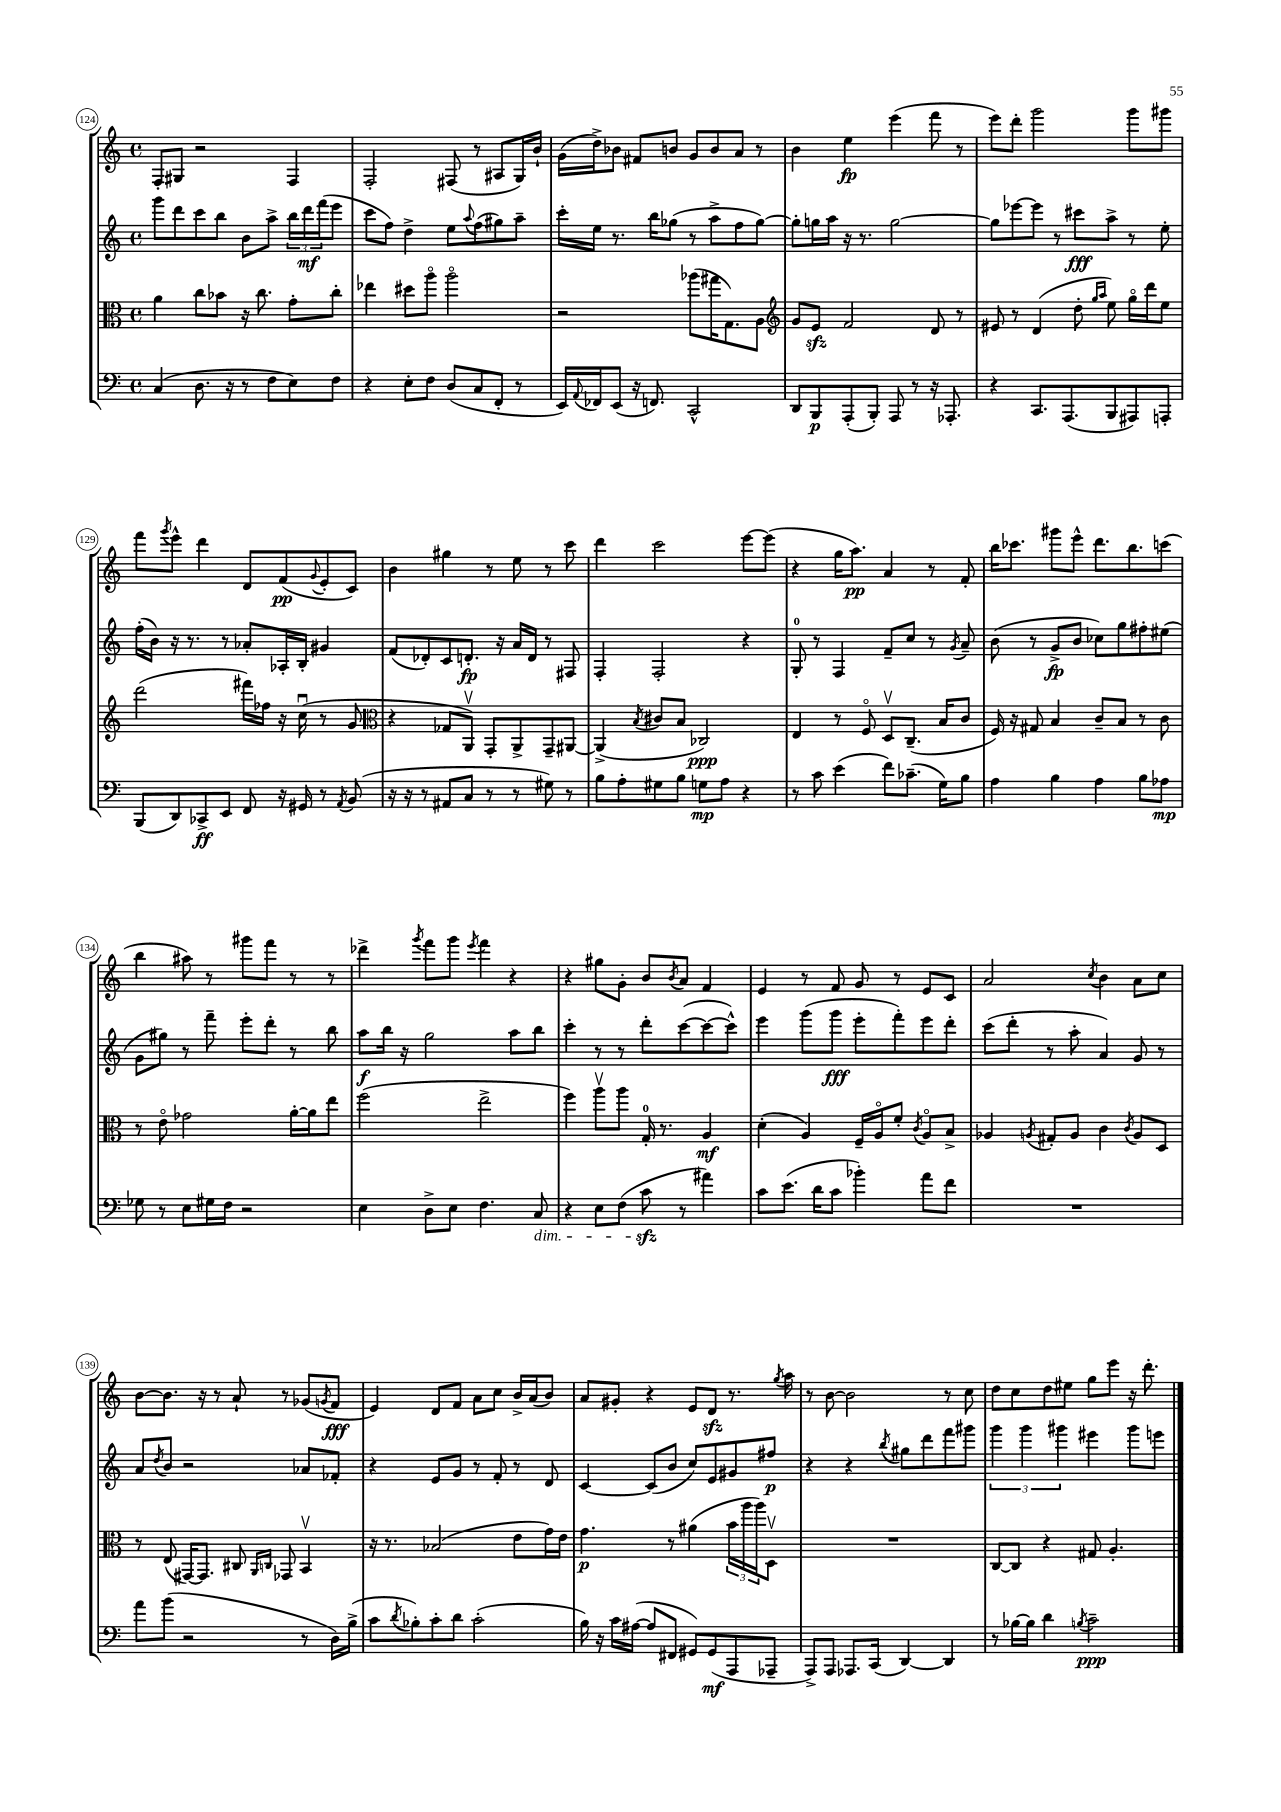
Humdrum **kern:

**kern	**kern	**kern	**kern
*staff4	*staff3	*staff2	*staff1
*clefF4	*clefC3	*clefG2	*clefG2
*k[]	*k[]	*k[]	*k[]
*M4/4	*M4/4	*M4/4	*M4/4
*met(c)	*met(c)	*met(c)	*met(c)
(4C	4a	8ggg	8F'
.	.	8ddd	8G#
8.D	8cc	8ccc	2r
.	8b-	8bb	.
16r	.	.	.
8r	16r	8b	.
.	8.cc	.	.
8F	.	8aa^	.
8E)	8g'	24bb	4F
.	.	24ddd	.
.	.	(24fff	.
8F	8cc'	8eee	.
=	=	=	=
4r	4ee-	8ccc	2F'
.	.	8ff)	.
8E'	8dd#	4dd^	.
8F	8aao	.	.
(8D	2aao	8ee	(8F#
.	.	8qqaa	.
8C	.	(8ff	8r
8FF'	.	8gg#)	8A#
8r	.	8aa~	16G)
.	.	.	16b`
=	=	=	=
16EE)	2r	16ccc'	(16g
8qqAA	.	.	.
16FF-	.	16ee	16dd^)
(8EE	.	8.r	8b-
16r	.	.	8f#
8.FF)	.	16bb	.
.	.	(8gg-	8b
2CC^^	(8aa-	8r	8g
.	16gg#	8aa^	8b
.	8.G)	.	.
.	.	8ff	8a
.	8A	[8gg-)	8r
=	=	=	=
*	*clefG2	*	*
8DD	8g	8gg-']	4b
8BBB	8e	16gg	.
.	.	16aa	.
(8AAA'	2f	16r	4ee
.	.	8.r	.
8BBB')	.	.	.
8AAA	.	[2gg	(4eee
8r	.	.	.
16r	8d	.	8fff
8.AAA-'	.	.	.
.	8r	.	8r
=	=	=	=
4r	8e#	8gg]	8eee)
.	8r	[8eee-	8ddd'
8.CC	(4d	8eee-]	2ggg
.	.	8r	.
(8.AAA	.	.	.
.	8dd'	8ccc#	.
.	16qqgg	.	.
.	16qqaa	.	.
8BBB	8ee)	8aa^	.
8AAA#)	16ggo	8r	8ggg
.	16ddd	.	.
8AAA'	8ee	8ee'	8ggg#
=	=	=	=
(8BBB	(2ddd	(16ff'	8fff
.	.	16b)	.
.	.	.	8qggg
8DD)	.	16r	8eee^^
.	.	8.r	.
8CC-^	.	.	4ddd
8EE	.	8r	.
8FF	16fff#)	8a-'	8d
.	16ff-	.	.
16r	16r	16A-'	(8f
16GG#	(16ccu	16B'	.
.	.	.	8qqg
8r	8r	4g#	8e'
8qAA	.	.	.
(8BB	8g	.	8c)
=	=	=	=
*	*clefC3	*	*
16r	4r	(8f	4b
16r	.	.	.
8r	.	8d-')	.
8AA#	8G-	8c	4gg#
8C	8AAv)	8.d'	.
8r	8GG'	.	8r
.	.	16r	.
8r	8AA^	16a	8ee
.	.	16d	.
8G#)	8GG~	8r	8r
8r	[8AA#	8F#	8ccc
=	=	=	=
8B	(4AA#^]	4F'	4ddd
8A'	.	.	.
.	8qB	.	.
8G#	8c#	2F'	2ccc
8B	8B	.	.
8G	2C-)	.	.
8A	.	.	.
4r	.	4r	[8eee
.	.	.	(8eee]
=	=	=	=
8r	4E	8G'	4r
8c	.	8r	.
(4e	8r	4F	16gg
.	.	.	8.aa)
.	8Fo	.	.
8f)	8Dv	8f~	4a
(8.c-~	(8.C~	8cc	.
.	.	8r	8r
16G)	16B	.	.
.	.	8qg	.
8B	8c	8a~	8f'
=	=	=	=
4A	16F)	(8b	16bb
.	16r	.	8.ccc-
.	8G#	8r	.
4B	4B	8g^	8ggg#
.	.	8b	8eee^^
4A	8c~	8cc-)	8.ddd
.	8B	8gg	.
.	.	.	8.bb
8B	8r	8ff#'	.
8A-	8c	(8ee#	(8ccc
=	=	=	=
8G-	8r	8g	4bb
8r	8eo	8gg#)	.
8E	2g-	8r	8aa#)
16G#	.	8fff~	8r
16F	.	.	.
2r	.	8eee'	8ggg#
.	.	8ddd'	8fff
.	[16a'	8r	8r
.	16a]	.	.
.	8ee	8bb	8r
=	=	=	=
4E	(2ff	8aa	4ddd-^
.	.	16bb	.
.	.	16r	.
.	.	.	8qggg
8D^	.	2gg	8fff
8E	.	.	8ggg
.	.	.	8qeee
4.F	2ee^	.	4fff
.	.	8aa	4r
8C	.	8bb	.
=	=	=	=
4r	4ff)	4ccc'	4r
8E	8aav	8r	8gg#
(8F	8aa	8r	8g'
8c	16G'	8ddd'	8b
.	8.r	.	.
.	.	.	8qb
8r	.	([8ccc	8a
4a#)	4A	8ccc_	4f
.	.	8ccc^^])	.
=	=	=	=
8c	(4d'	4eee	4e
(8.e	.	.	.
.	4A)	(8ggg	8r
16d	.	.	.
8c	.	8ggg	8f
4b-')	16F~	8eee'	8g
.	16Ao	.	.
.	8f'	8fff')	8r
.	8qc	.	.
8a	8Ao	8eee	8e
8f	8B^	8ddd'	8c
=	=	=	=
1r	4A-	(8ccc	2a
.	.	8ddd'	.
.	8qA	.	.
.	8G#'	8r	.
.	8A	8aa'	.
.	.	.	8qcc
.	4c	4a)	4b
.	8qc	.	.
.	8A	8g	8a
.	8D	8r	8cc
=	=	=	=
8a	8r	8a	[8b
.	.	8qdd	.
(8b	(8E	8b	8.b]
2r	[16GG#)	2r	.
.	8.GG#]	.	16r
.	.	.	8r
.	8C#	.	8a`
.	16qqAA	.	.
.	16qqC	.	.
.	8GG-	.	8r
8r	4BBv	8a-	(8g-
.	.	.	8qg
16D)	.	8f-'	8f
(16B^	.	.	.
=	=	=	=
8c	16r	4r	4e)
.	8.r	.	.
8qd	.	.	.
8B-')	.	.	.
8c'	(2B-	8e	8d
8d	.	8g	8f
(2c'	.	8r	8a
.	.	8f'	8cc
.	8e	8r	16b^
.	.	.	(16a
.	16g)	8d	8b)
.	16e	.	.
=	=	=	=
16B)	4.g	[4c	8a
16r	.	.	.
16c	.	.	8g#'
([16A#	.	.	.
8A#]	.	(8c]	4r
8FF#	8r	8b	.
8GG#)	(4a#	8cc)	8e
(8GG#	.	8e	8d
8AAA	24b	8g#	8.r
.	24aa	.	.
.	24aa)	.	.
8AAA-~	8Dv	8ff#	.
.	.	.	8qgg
.	.	.	16aa
=	=	=	=
8AAA^)	1r	4r	8r
8AAA	.	.	[8b
8.AAA-	.	4r	2b]
(16CC	.	.	.
.	.	8qbb	.
[4DD)	.	8gg#	.
.	.	8ddd	.
4DD]	.	8fff	8r
.	.	8ggg#	8cc
=	=	=	=
8r	[8C	6ggg	8dd
[16B-	8C]	.	8cc
.	.	6ggg	.
16B-]	.	.	.
4d	4r	.	8dd
.	.	6ggg#	.
.	.	.	8ee#
8qB	.	.	.
2c~	8G#	4eee#	8gg
.	4.A'	.	8eee
.	.	8ggg#	16r
.	.	.	8.ddd'
.	.	8eee	.
==	==	==	==
*-	*-	*-	*-
